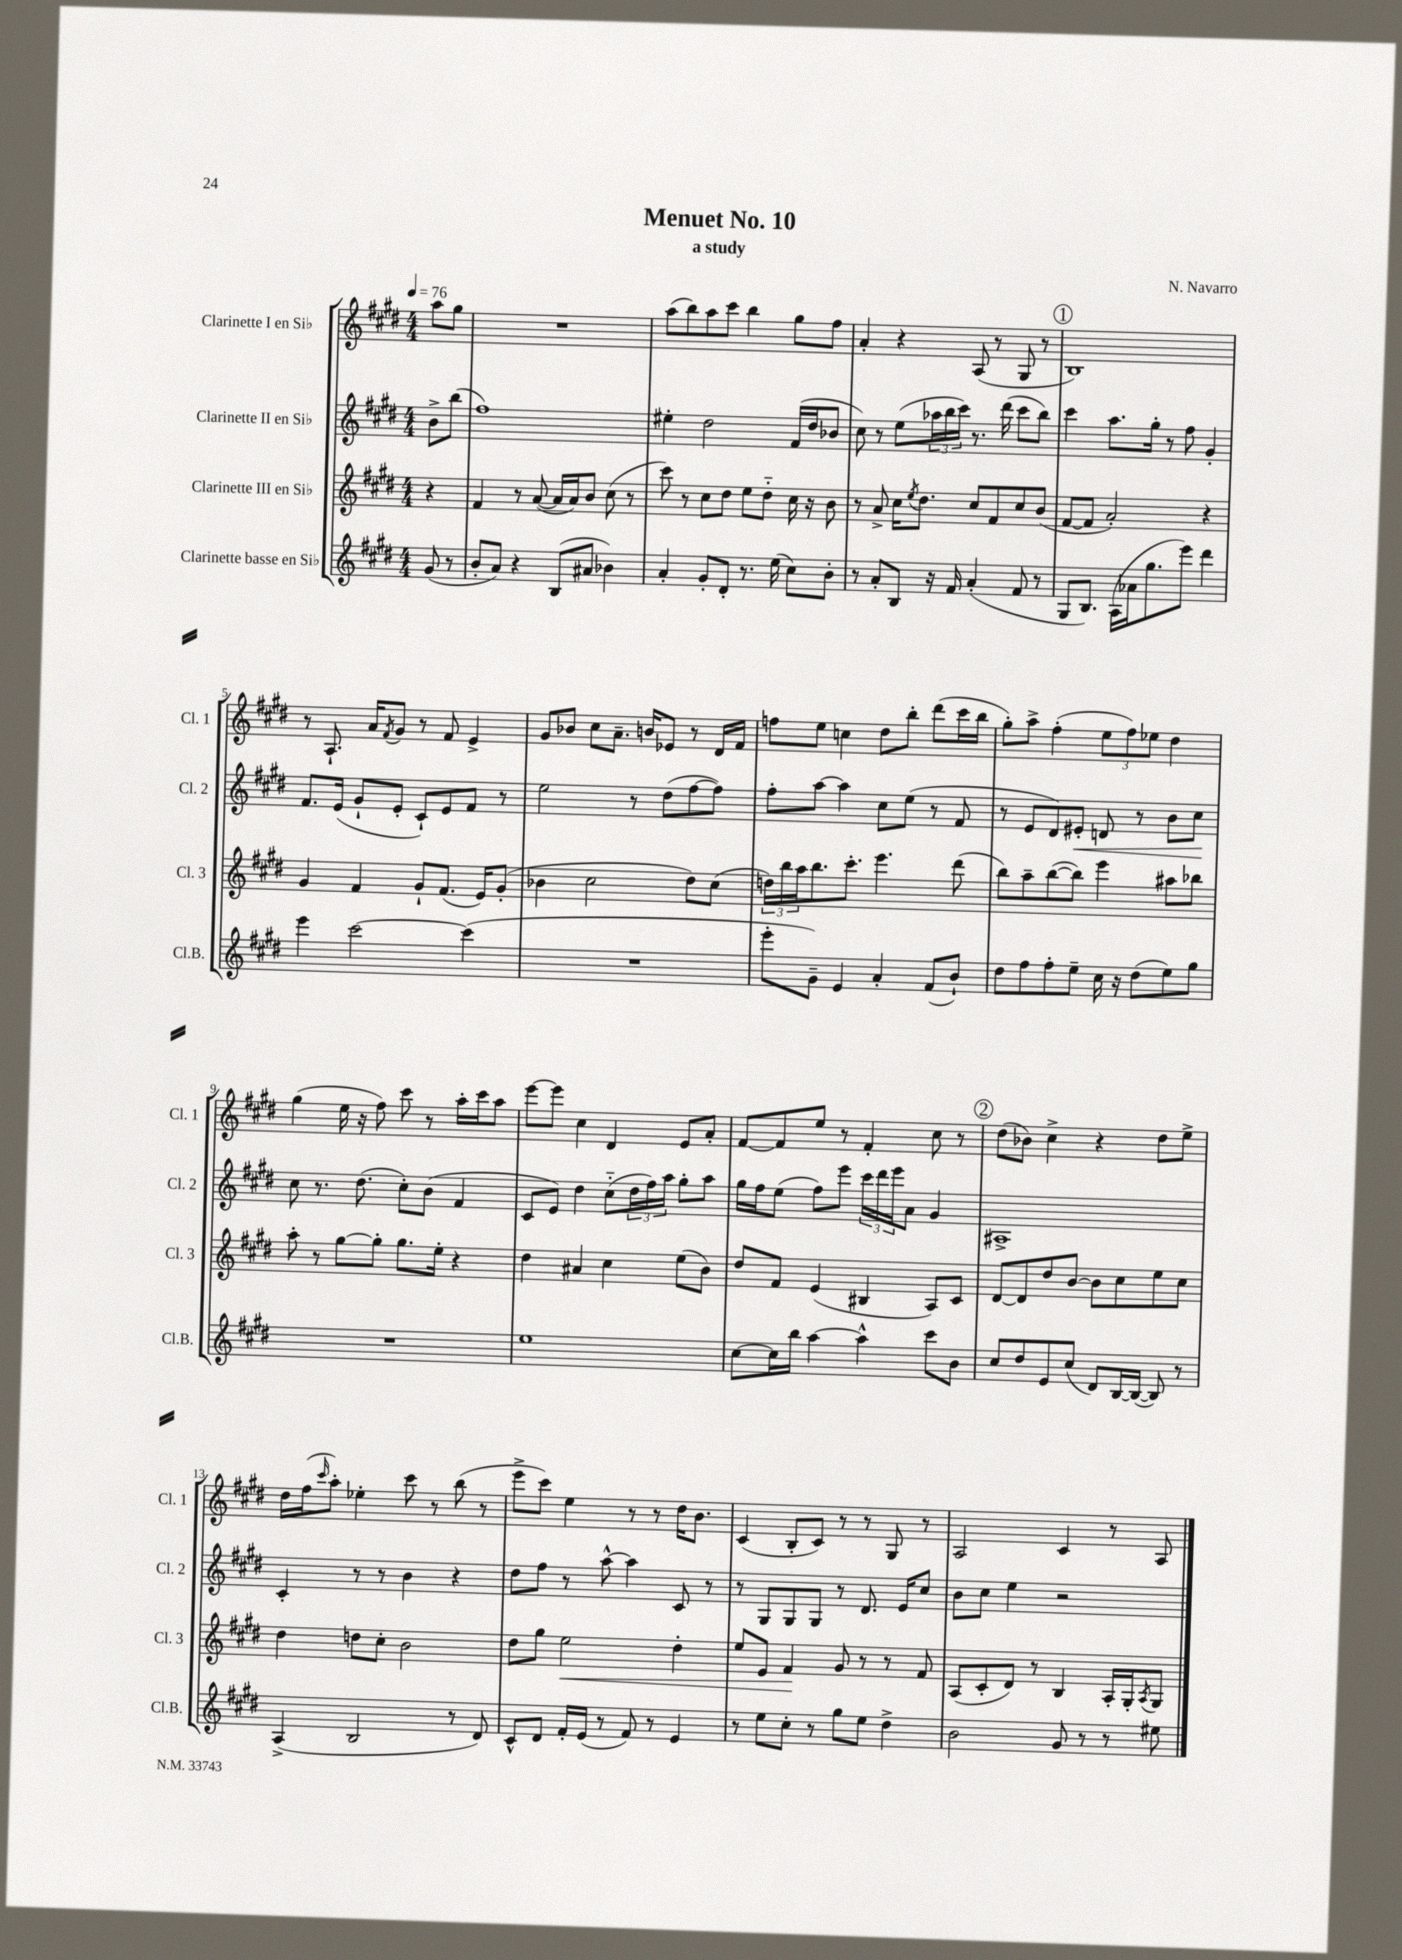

**kern	**kern	**dynam	**kern	**dynam	**kern
*part4	*part3	*part3	*part2	*part2	*part1
*staff4	*staff3	*staff3	*staff2	*staff2	*staff1
*I"Clarinette basse en Si♭	*I"Clarinette III en Si♭	*	*I"Clarinette II en Si♭	*	*I"Clarinette I en Si♭
*I'Cl.B.	*I'Cl. 3	*	*I'Cl. 2	*	*I'Cl. 1
*clefG2	*clefG2	*	*clefG2	*	*clefG2
*k[f#c#g#d#]	*k[f#c#g#d#]	*	*k[f#c#g#d#]	*	*k[f#c#g#d#]
*M4/4	*M4/4	*	*M4/4	*	*M4/4
*MM76	*MM76	*	*MM76	*	*MM76
=	=	=	=	=	=
(8g#/	4r	.	8b^\L	.	8aa\L
8r	.	.	(8bb\J	.	8gg#\J
=1	=1	=1	=1	=1	=1
8b'/L	4f#/	.	1ff#)	.	1r
8a/J)	.	.	.	.	.
4r	8r	.	.	.	.
.	([8a/	.	.	.	.
(8B/L	16a/LL]	.	.	.	.
.	16a/J)	.	.	.	.
8a#X/J	8b/J	.	.	.	.
4b-X\)	(8cc#\	.	.	.	.
.	8r	.	.	.	.
=2	=2	=2	=2	=2	=2
4a'/	8ccc#\)	.	4ee#X'\	.	(8aa\L
.	8r	.	.	.	8bb\)
8g#'/L	8cc#\L	.	2dd#\	.	8aa\
8d#'/J	8dd#\J	.	.	.	8ccc#\J
8.r	8ee\L	.	.	.	4bb\
.	8dd#\J	.	.	.	.
(16ee\	.	.	.	.	.
8cc#\L)	16cc#\	.	(16f#/LL	.	8gg#\L
.	16r	.	16dd#/J	.	.
8b'\J	8b\	.	8b-X/J	.	8ff#\J
=3	=3	=3	=3	=3	=3
8r	8r	.	8cc#\)	.	4a'/
8a'/L	8a^/	.	8r	.	.
8B/J	16cc#\KL	.	(8ee\L	.	4r
.	8qee/	.	.	.	.
.	8.dd#\J	.	.	.	.
16r	.	.	24aa-X\L	.	.
.	.	.	24bb\	.	.
16f#/	.	.	.	.	.
.	.	.	24ccc#\JJ)	.	.
(4a'/	8cc#/L	.	8.r	.	(8A/
.	8f#/	.	.	.	8r
.	.	.	(16ddd#\	.	.
8f#/	8cc#/	.	8ccc#\L	.	8G#/
8r	(8b/J	.	8bb\J)	.	8r
!!LO:REH:place=s1:t=1
=4	=4	=4	=4	=4	=4
8G#/L	[8f#/L	.	4ccc#\	.	1B)
8.B/J)	8f#/J]	.	.	.	.
.	2a'/)	.	8.aa\L	.	.
(16A\LL	.	.	.	.	.
16a-X\J	.	.	.	.	.
8.gg#\	.	.	16gg#'\Jk	.	.
.	.	.	8r	.	.
8eee\J)	.	.	8ff#\	.	.
4ddd#\	4r	.	4g#'/	.	.
!!LO:LB:g=z
=5	=5	=5	=5	=5	=5
4eee\	4g#/	.	8.f#/L	.	8r
.	.	.	.	.	8.A`/
.	.	.	(16e/Jk	.	.
[2ccc#\	4f#/	.	8g#`/L	.	.
.	.	.	.	.	16a/KL
.	.	.	.	.	8qf#/
.	.	.	8e'/J	.	8g#/J
.	8g#`/L	.	8c#`/L)	.	8r
.	(8.f#/J	.	8e/	.	8f#/
(4ccc#\]	.	.	8f#/J	.	4e^/
.	16e/KL)	.	.	.	.
.	(8g#'/J	.	8r	.	.
=6	=6	=6	=6	=6	=6
1r	4b-X\	.	2ee\	.	8g#/L
.	.	.	.	.	8b-X/J
.	2cc#\	.	.	.	8cc#\L
.	.	.	.	.	8.a~\J
.	.	.	8r	.	.
.	.	.	.	.	16bn/KL
.	.	.	(8dd#\L	.	8e-X/J
.	8dd#\L)	.	[8ff#\	.	8r
.	(8cc#\J	.	8ff#\J])	.	16d#/LL
.	.	.	.	.	16f#/JJ
=7	=7	=7	=7	=7	=7
8eee'\L	24ddn\LL)	.	8ff#'\L	.	8ffn\L
.	24bb\	.	.	.	.
.	24aa\J	.	.	.	.
8g#~\J)	8.bb\	.	[8aa\J	.	8ee\J
4e/	.	.	4aa\]	.	4ccn\
.	8.ccc#'\J	.	.	.	.
4a'/	4.eee\	.	8cc#\L	.	8dd#\L
.	.	.	(8ee\J	.	8bb'\J
(8f#/L	.	.	8r	.	(8ddd#\L
8b`/J)	(8ddd#\	.	8f#/	.	16ccc#\L
.	.	.	.	.	16bb\JJ
=8	=8	=8	=8	=8	=8
8dd#\L	8bb\L)	.	8r	.	8gg#'\L)
8ff#\	8aa~\	.	8e/L	.	8aa^\J
8ff#'\	([8bb\	.	8d#/)	.	(4ff#'\
!	!	!	!	!LO:HP:b	!
8ee~\J	8bb\J])	.	8e#X'/J	<	.
16cc#\	4eee\	.	8dn/	.	12ee\L
16r	.	.	.	.	.
.	.	.	.	.	12ff#\)
(8dd#\L	.	.	8r	.	.
.	.	.	.	.	12ee-X\J
8ee\)	8aa#X\L	.	8b\L	.	4dd#\
8gg#\J	8bb-X\J	.	8cc#\J	.	.
.	.	.	.	[	.
!!LO:LB:g=z
=9	=9	=9	=9	=9	=9
1r	8aa'\	.	8cc#\	.	(4gg#\
.	8r	.	8.r	.	.
.	[8gg#\L	.	.	.	16ee\
.	.	.	(8.dd#\	.	16r
.	8gg#'\J]	.	.	.	8ff#\)
.	8.gg#\L	.	8cc#'\L)	.	8ccc#\
.	.	.	(8b\J	.	8r
.	16ee'\Jk	.	.	.	.
.	4r	.	4f#/	.	16aa'\LL
.	.	.	.	.	16ccc#\J
.	.	.	.	.	8aa\J
=10	=10	=10	=10	=10	=10
1ee	4dd#\	.	8c#/L	.	[8eee\L
.	.	.	8e/J)	.	8eee\J]
.	4a#X/	.	4dd#\	.	4cc#\
.	4cc#\	.	(8cc#\L	.	4d#/
.	.	.	24dd#\L	.	.
.	.	.	24ff#\)	.	.
.	.	.	24aa\JJ	.	.
.	(8ee\L	.	8gg#'\L	.	8e/L
.	8b\J)	.	8aa\J	.	8a'/J
=11	=11	=11	=11	=11	=11
[8cc#\L	8dd#/L	.	16gg#\LL	.	[8f#/L
.	.	.	16ff#\J	.	.
16cc#\L]	8f#/J	.	(8ee\J	.	8f#/]
16bb\JJ	.	.	.	.	.
[4aa\	(4e/	.	8ff#\L)	.	8ee/J
.	.	.	8eee\J	.	8r
4aa^^\]	4B#X/	.	24ccc#\LL	.	4f#'/
.	.	.	24ddd#\	.	.
.	.	.	24eee\J	.	.
.	.	.	8a\J	.	.
8ccc#\L	8A/L)	.	4g#/	.	8cc#\
8b\J	8c#/J	.	.	.	8r
!!LO:REH:place=s1:t=2
=12	=12	=12	=12	=12	=12
8cc#/L	[8d#/L	.	1A#X^	.	(8dd#\L
8dd#/	8d#/]	.	.	.	8b-X\J)
8e/	8dd#/	.	.	.	4cc#^\
(8cc#/J	[8b/J	.	.	.	.
8d#/L)	8b\L]	.	.	.	4r
[16B/L	8cc#\	.	.	.	.
(16B/JJ_	.	.	.	.	.
8B/])	8ee\	.	.	.	8dd#\L
8r	8cc#\J	.	.	.	8ee^\J
!!LO:LB:g=z
=13	=13	=13	=13	=13	=13
(4A^/	4dd#\	.	4c#'/	.	16dd#\LL
.	.	.	.	.	(16ff#\J
.	.	.	.	.	16qqccc#/
.	.	.	.	.	8aa'\J)
2B/	8ddn\L	.	8r	.	4ee-X'\
.	8cc#'\J	.	8r	.	.
.	2b\	.	4b\	.	8ccc#\
.	.	.	.	.	8r
8r	.	.	4r	.	(8bb\
8d#/)	.	.	.	.	8r
=14	=14	=14	=14	=14	=14
8c#^^/L	8dd#\L	.	8dd#\L	.	8eee^\L
8d#/J	8gg#\J	.	8ff#\J	.	8ccc#\J)
!	!	!LO:HP:b	!	!	!
16f#'/LL	2ee\	<	8r	.	4ee\
(16e/JJ	.	.	.	.	.
8r	.	.	[8aa^^\	.	.
8f#/)	.	.	4aa\]	.	8r
8r	.	.	.	.	8r
4e/	4dd#'\	.	8c#/	.	16dd#\KL
.	.	.	.	.	8.b\J
.	.	.	8r	.	.
=15	=15	=15	=15	=15	=15
8r	8ee/L	.	8r	.	(4c#/
8ee\L	8e/J	.	8G#/L	.	.
8cc#'\J	4f#/	.	8G#/	.	8B'/L
8r	.	.	8G#/J	.	8c#/J)
8gg#\L	8g#/	[	8r	.	8r
8ee\J	8r	.	8.d#/	.	8r
4dd#^\	8r	.	.	.	8G#/
.	.	.	16e/KL	.	.
.	8f#/	.	8cc#/J	.	8r
=16	=16	=16	=16	=16	=16
2b\	(8A/L	.	8b\L	.	2A/
.	8c#'/	.	8cc#\J	.	.
.	8d#/J)	.	4ee\	.	.
.	8r	.	.	.	.
8g#/	4B/	.	2r	.	4c#/
8r	.	.	.	.	.
8r	16A'/LL	.	.	.	8r
.	16G#'/J	.	.	.	.
.	8qA/	.	.	.	.
8ee#X\	8G#/J	.	.	.	8A/
==	==	==	==	==	==
*-	*-	*-	*-	*-	*-
